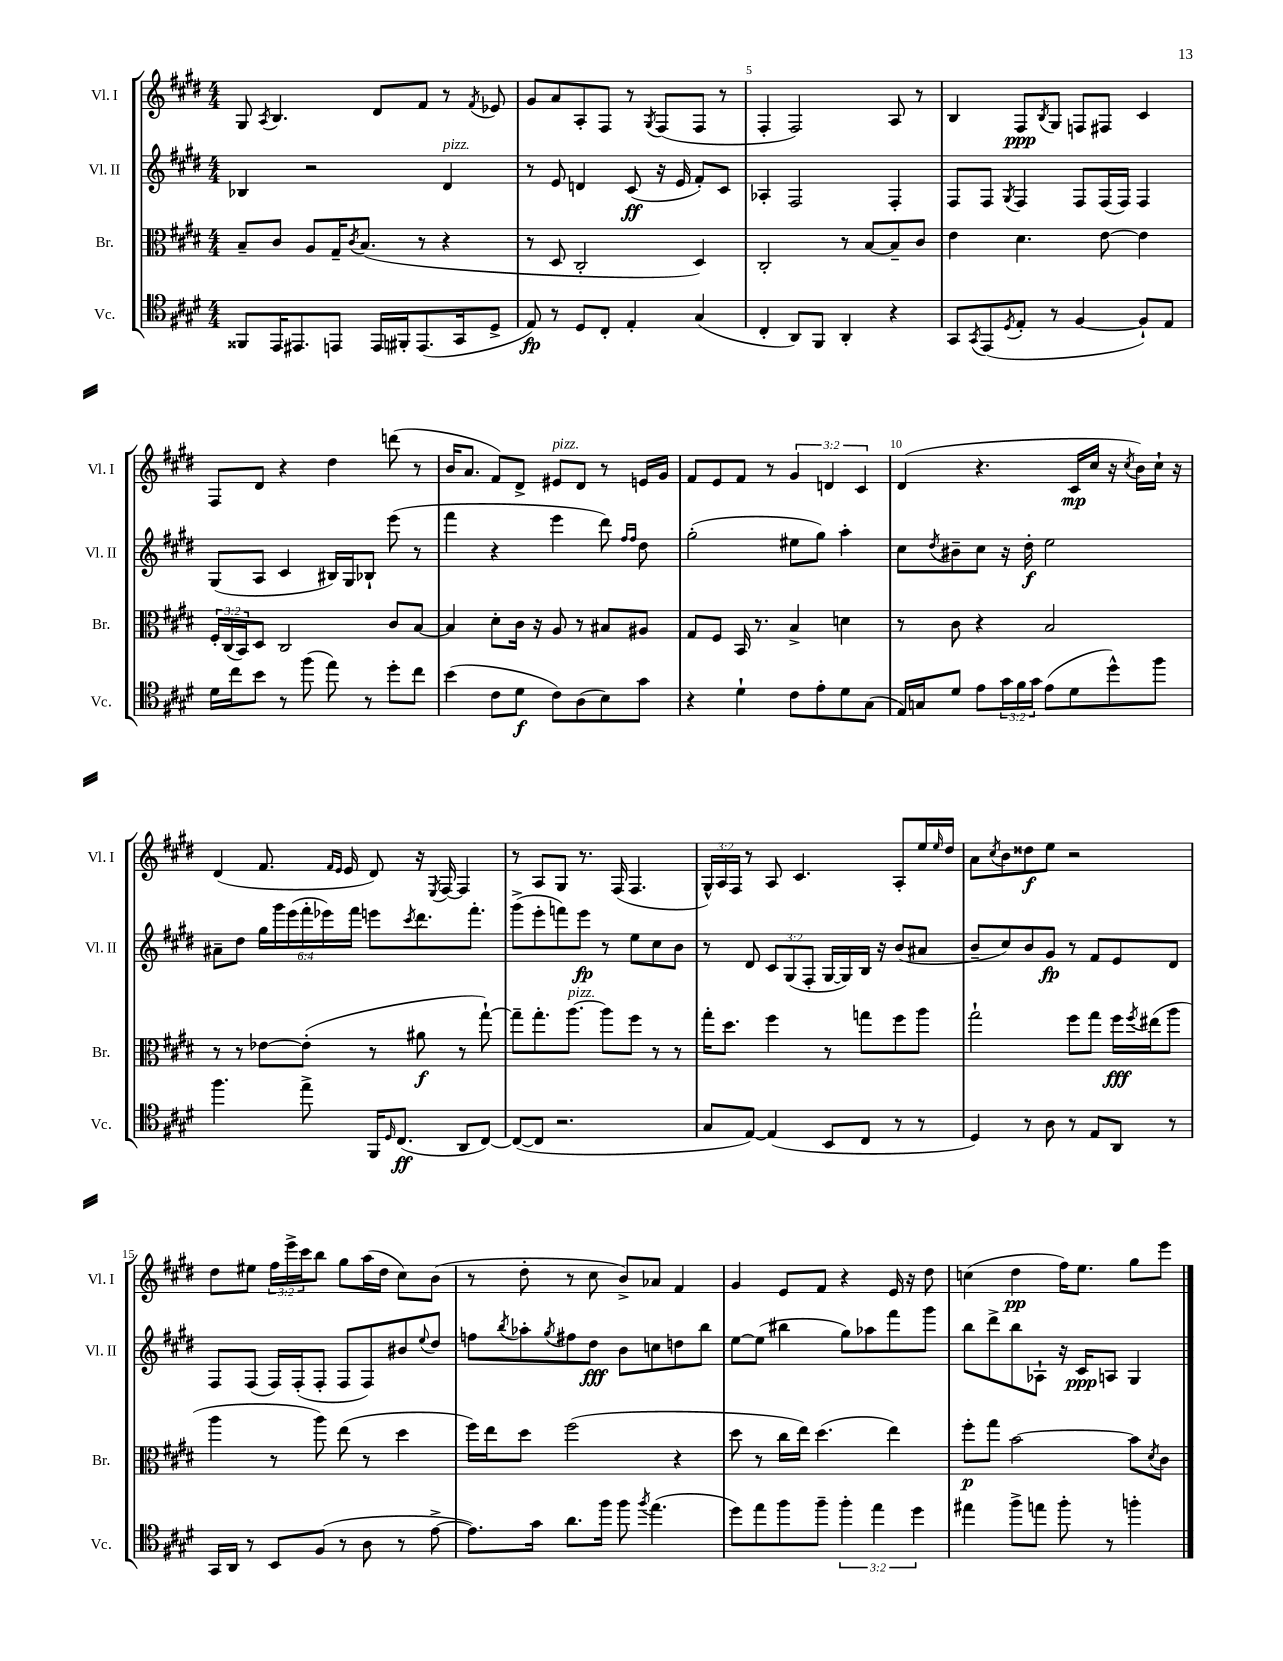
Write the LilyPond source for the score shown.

<<
\new StaffGroup <<
\new Staff = "s0" \with { instrumentName = "Vl. I" shortInstrumentName = "Vl. I" } {
    \clef treble \key e \major \numericTimeSignature \time 4/4 \override Staff.TupletNumber.text = #tuplet-number::calc-fraction-text
    gis8 \acciaccatura { a8 } b4. dis'8 fis'8 r8 \acciaccatura { fis'8 } ees'8 |
    gis'8 a'8 a8-. fis8 r8 \acciaccatura { gis8 } fis8( fis8 r8 |
    fis4-. fis2) a8 r8 |
    b4 fis8\ppp \acciaccatura { b8 } gis8 f8 fis8 cis'4 |
    fis8 dis'8 r4 dis''4 d'''8( r8 |
    b'16 a'8. fis'8) dis'8-> eis'8^\markup { \italic "pizz." } dis'8 r8 e'16 gis'16 |
    fis'8 e'8 fis'8 r8 \tuplet 3/2 { gis'4 d'4 cis'4 } |
    dis'4( r4. cis'16\mp cis''16 r16 \acciaccatura { cis''8 } b'16) cis''16-! r16 |
    dis'4( fis'8. \grace { fis'16 e'16 } e'16 dis'8) r16 \acciaccatura { e8 } fis16~ fis4 |
    r8 a8 gis8 r8. fis16( fis4. |
    \tuplet 3/2 { gis16-^) a16 fis16 } r8 a8 cis'4. a8-. e''16 \grace { e''16 } dis''16 |
    a'8 \acciaccatura { cis''8 } b'8 disis''8\f e''8 r2 |
    dis''8 eis''8 \tuplet 3/2 { fis''16 e'''16-> cis'''16 } b''8 gis''8 a''16( dis''16 cis''8) b'8( |
    r8 dis''8-. r8 cis''8 b'8->) aes'8 fis'4 |
    gis'4 e'8 fis'8 r4 e'16 r16 dis''8 |
    c''4( dis''4\pp fis''16) e''8. gis''8 e'''8 \bar "|." |
}
\new Staff = "s1" \with { instrumentName = "Vl. II" shortInstrumentName = "Vl. II" } {
    \clef treble \key e \major \numericTimeSignature \time 4/4 \override Staff.TupletNumber.text = #tuplet-number::calc-fraction-text
    bes4 r2 dis'4^\markup { \italic "pizz." } |
    r8 e'8 d'4 cis'8\ff( r16 e'16 fis'8-.) cis'8 |
    aes4-. fis2 fis4-. |
    fis8 fis8 \acciaccatura { gis8 } fis4 fis8 fis16( fis16) fis4 |
    gis8( a8 cis'4 bis16) gis16 bes8-! e'''8( r8 |
    fis'''4 r4 e'''4 dis'''8) \grace { fis''16 fis''16 } dis''8 |
    gis''2-.( eis''8 gis''8) a''4-. |
    cis''8 \acciaccatura { dis''8 } bis'8-- cis''8 r16 dis''16-.\f e''2 |
    ais'8-- dis''8 \tuplet 6/4 { gis''16 gis'''16 e'''16( fis'''16-. ees'''16) fis'''16 } e'''8 \acciaccatura { cis'''8 } dis'''8. fis'''8.-. |
    gis'''8->( e'''8-. f'''8) e'''8\fp r8 e''8 cis''8 b'8 |
    r8 dis'8 \tuplet 3/2 { cis'8 gis8( fis8-. } gis16~ gis16) b16 r16 b'8( ais'8 |
    b'8-- cis''8) b'8 gis'8\fp r8 fis'8 e'8 dis'8 |
    fis8 fis8( fis16) fis16-.( fis8-. fis8 fis8) bis'8 \appoggiatura { e''8 } dis''8 |
    f''8 \acciaccatura { b''8 } aes''8-. \acciaccatura { gis''8 } fis''8 dis''8\fff b'8 c''8 d''8 b''8 |
    e''8~ e''8( bis''4 gis''8) aes''8 fis'''8 gis'''8 |
    b''8 dis'''8-> b''8 aes8-! r16 cis'16\ppp a8 gis4 \bar "|." |
}
\new Staff = "s2" \with { instrumentName = "Br." shortInstrumentName = "Br." } {
    \clef alto \key e \major \numericTimeSignature \time 4/4 \override Staff.TupletNumber.text = #tuplet-number::calc-fraction-text
    b8-- cis'8 a8 gis16-- \acciaccatura { cis'8 } b8.( r8 r4 |
    r8 dis8 cis2-. dis4) |
    cis2-. r8 b8~ b8-- cis'8 |
    e'4 dis'4. e'8~ e'4 |
    \tuplet 3/2 { fis16-. cis16( b,16) } dis8 cis2 cis'8 b8~ |
    b4 dis'8-. cis'16 r16 a8 r8 bis8 ais8 |
    gis8 fis8 b,16 r8. b4-> d'4 |
    r8 cis'8 r4 b2 |
    r8 r8 ees'8~ ees'8-.( r8 ais'8\f r8 gis''8~-!) |
    gis''8-- gis''8.-. a''8.~^\markup { \italic "pizz." } a''8 fis''8 r8 r8 |
    gis''16-. dis''8. fis''4 r8 g''8 fis''8 a''8 |
    gis''2-! fis''8 gis''8 fis''16\fff \acciaccatura { fis''8 } eis''16( a''8 |
    a''4 r8 a''8) e''8( r8 dis''4 |
    fis''16) e''16 dis''8 fis''2( r4 |
    dis''8 r8 cis''16 e''16) dis''4.( e''4) |
    fis''8-.\p gis''8 b'2~ b'8 \acciaccatura { dis'8 } cis'8 \bar "|." |
}
\new Staff = "s3" \with { instrumentName = "Vc." shortInstrumentName = "Vc." } {
    \clef tenor \key e \major \numericTimeSignature \time 4/4 \override Staff.TupletNumber.text = #tuplet-number::calc-fraction-text
    fisis,8 e,16 eis,8. e,8 e,16 fis,16-. e,8.( gis,16 dis8-> |
    e8\fp) r8 dis8 cis8-. e4-. gis4( |
    cis4-. a,8) fis,8 a,4-. r4 |
    gis,8 \acciaccatura { gis,8 } e,8( \acciaccatura { dis8 } e8-. r8 fis4~ fis8-!) e8 |
    dis'16 cis''16 b'8 r8 fis''8( e''8) r8 dis''8-. cis''8 |
    b'4( cis'8 dis'8\f cis'8) a8( b8) gis'8 |
    r4 dis'4-! cis'8 e'8-. dis'8 gis8( |
    e16) g16 dis'8 e'8 \tuplet 3/2 { gis'16 fis'16 gis'16 } e'8( dis'8 dis''8-^) fis''8 |
    fis''4. e''8-> fis,16 \grace { dis16 } cis8.\ff( a,8 cis8~) |
    cis8~( cis8 r2. |
    gis8 e8~) e4( b,8 cis8 r8 r8 |
    dis4) r8 a8 r8 e8 a,8 r8 |
    gis,16 a,16 r8 b,8 fis8( r8 a8 r8 e'8~-> |
    e'8.) gis'16 a'8. fis''16 fis''8 \acciaccatura { fis''8 } e''4.( |
    dis''8) e''8 fis''8 fis''8-- \tuplet 3/2 { fis''4-. e''4 dis''4 } |
    eis''4 fis''8-> e''8 fis''8-. r8 f''4-. \bar "|." |
}
>>
>>
\layout { \context { \Score currentBarNumber = #3 \override BarNumber.break-visibility = ##(#f #t #t) barNumberVisibility = #(every-nth-bar-number-visible 5) } }
